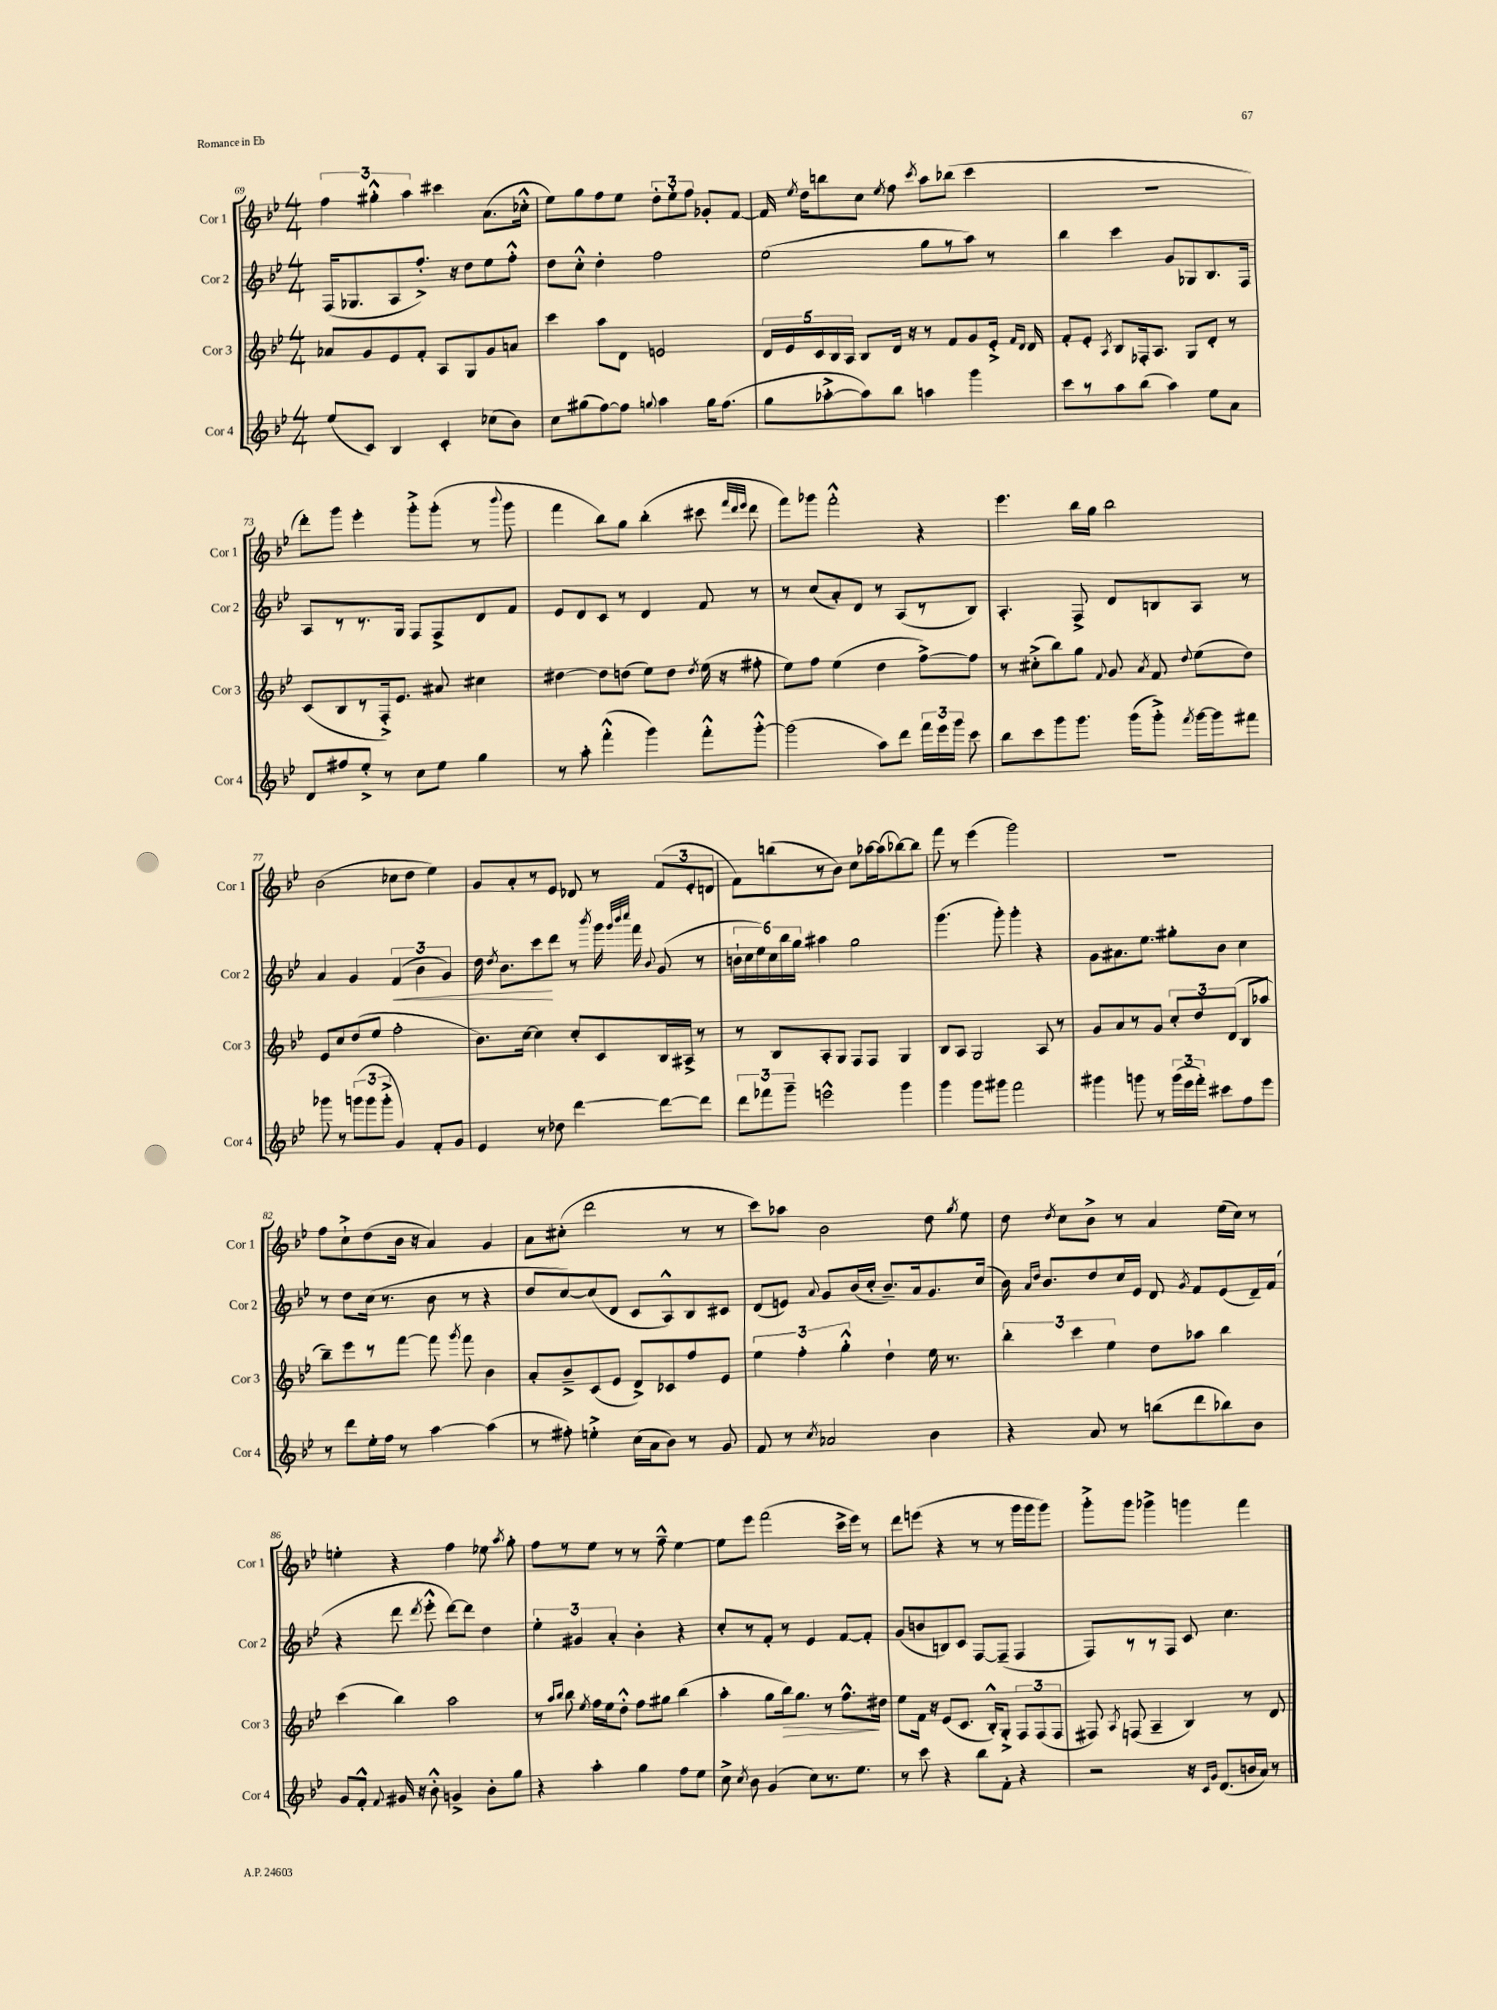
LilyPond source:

<<
\new StaffGroup <<
\new Staff = "s0" \with { instrumentName = "Cor 1" shortInstrumentName = "Cor 1" } {
    \clef treble \key bes \major \numericTimeSignature \time 4/4
    \autoBeamOff \tuplet 3/2 { f''4 gis''4-.-^ a''4 } cis'''4 a'8.[( ces''16]-.-^ |
    ees''8[) g''8 f''8 ees''8] \tuplet 3/2 { d''8[-. ees''8-. f''8] } ges'8[-. f'8]~ |
    f'16 \acciaccatura { ees''8 } d''16[ b''8 c''8] \acciaccatura { ees''8 } f''8 \acciaccatura { c'''8 } a''8[ bes''8]( c'''4 |
    R1 |
    d'''8[-.) g'''8] ees'''4-. g'''8[-.-> g'''8]-.( r8 \appoggiatura { bes'''8 } g'''8 |
    f'''4 bes''8[) g''8] bes''4-.( cis'''8 \grace { f'''32[ d'''32 ees'''32] } d'''8 |
    f'''8[) ges'''8] f'''2-.-^ r4 |
    ees'''4. bes''16[ g''16] bes''2 |
    bes'2( ces''8[ d''8] ees''4) |
    g'8[ a'8-. r8 ees'8] des'8 r8 \tuplet 3/2 { f'8[( ees'8-. d'8] } |
    f'8[) b''8( r8 bes'8]) c''8[ aes''16~ aes''16( bes''8~) bes''8] |
    f'''8 r8 ees'''4( g'''2) |
    R1 |
    f''8[ c''8-!-> d''8( bes'16] r16 a'4) g'4 |
    a'8[ cis''8]-.( d'''2 r8 r8 |
    c'''8[) aes''8] bes'2 d''8 \acciaccatura { g''8 } ees''8 |
    d''8 \acciaccatura { d''8 } c''8[ bes'8]-> r8 a'4 ees''16[( c''16]) r8 |
    e''4-. r4 f''4 ees''8 \acciaccatura { a''8 } g''8-. |
    f''8[ r8 ees''8] r8 r8 f''8---^ ees''4~ |
    ees''8[ ees'''8] f'''2( c'''16[-> ees'''16]) r8 |
    d'''8[ e'''8]( r4 r8 r8 g'''16[ g'''16 g'''8]) |
    g'''8[-.-> g'''8] ges'''4-> g'''4 f'''4 \bar "|." |
}
\new Staff = "s1" \with { instrumentName = "Cor 2" shortInstrumentName = "Cor 2" } {
    \clef treble \key bes \major \numericTimeSignature \time 4/4
    \autoBeamOff f16[( ges8. a8 f''8.]-.->) r16 d''8[ ees''8 f''8]-.-^ |
    d''8[ c''8]-.-^ d''4-. f''2 |
    ees''2( g''8[ r8 a''8]) r8 |
    bes''4 c'''4 g'8[ ges8 bes8. f16] |
    a8[ r8 r8. g16] f8[ f8-> d'8 f'8] |
    ees'8[ d'8 c'8] r8 d'4 f'8 r8 |
    r8 c''8[( a'8-.) d'8] r8 a8[( r8 bes8]) |
    a4.-. f8-> d'8[ b8 a8] r8 |
    a'4 g'4 \tuplet 3/2 { f'4\<( bes'4 g'4) } |
    d''16 \acciaccatura { d''8 } bes'8.[ c'''8\! d'''8] r8 \acciaccatura { bes'''8 } g'''16 \grace { g'''32[ bes'''32 c''''32] } f'''16 \appoggiatura { bes'8 } g'8( r8 |
    \tuplet 6/4 { b'16[-! c''16 ees''16) c''16 bes''16 g''16] } ais''4 g''2 |
    g'''4.( g'''8-.) g'''4-. r4 |
    g'8[ ais'8. ees''8.] gis''8[-. bes'8] c''4 |
    r8 d''8[ c''16]( r8. bes'8 r8 r4 |
    d''8[ c''8~) c''8( d'8] c'8[ a8-^) bes8 cis'8] |
    d'8[( e'8]) \appoggiatura { a'8 } g'8[ bes'16( c''16]-. bes'8.[--) a'16 g'8. c''16]( |
    bes'16) \grace { a'16[ d''16] } bes'8.[ d''8 c''16 ees'16] d'8 \acciaccatura { g'8 } f'8[ ees'8( d'16--) f'16]( |
    r4 d'''8 \acciaccatura { d'''8 } ees'''8-.-^ d'''8[~) d'''8] d''4 |
    \tuplet 3/2 { ees''4-. gis'4 a'4-. } bes'4-. r4 |
    c''8[-. r8 f'8]-. r8 ees'4 f'8[~ f'8]-. |
    g'8[( b'8 b8) c'8] f8[~ f8]--( f4 |
    f8[) r8 r8 f8] c'8 c''4. \bar "|." |
}
\new Staff = "s2" \with { instrumentName = "Cor 3" shortInstrumentName = "Cor 3" } {
    \clef treble \key bes \major \numericTimeSignature \time 4/4
    \autoBeamOff aes'8[ g'8 ees'8 f'8]-. a8[ g8 g'8 a'8] |
    c'''4 a''8[ d'8] e'2 |
    \tuplet 5/4 { d'16[ ees'16 c'16 bes16 a16] } bes8[ d'16] r16 r8 f'8[ g'8 ees'16]-.-> \grace { f'16[ d'16] } d'16 |
    f'8[-. ees'8]-. \acciaccatura { a8 } bes8[ fes16-. a8.] g8[ d'8]-. r8 |
    c'8[( bes8 r8 f16-.->) ees'8.] ais'8 cis''4 |
    dis''4~ dis''8[ d''8]( ees''8[) d''8] \acciaccatura { d''8 } ees''16( r16 fis''8-. |
    ees''8[) f''8] ees''4( d''4 f''8[~->) f''8] |
    r8 cis''8[-.->( bes''8) g''8] \appoggiatura { f'8 } g'8 \acciaccatura { a'8 } f'8 \appoggiatura { d''8 } ees''8[( d''8]) |
    ees'8[ c''8 d''8( ees''8] f''2-. |
    bes'8.[) c''16]~ c''4 c''8[-. c'8 bes16 ais16]-> r8 |
    r8 bes8[ a8-. g8] f8[ f8] g4 |
    bes8[ a8] g2 a8 r8 |
    g'8[ a'8 r8 g'8] \tuplet 3/2 { c''8[-. d''8 d'8]( } bes8[ aes''8] |
    bes''8[--) ees'''8 r8 f'''8]~ f'''8 \acciaccatura { g'''8 } f'''8 bes'4 |
    a'8[-. bes'8---> c'8( ees'8] d'8[->) ces'8 f''8 ees'8] |
    \tuplet 3/2 { ees''4 f''4-. g''4-.-^ } d''4-! ees''16 r8. |
    \tuplet 3/2 { bes''4-. c'''4 ees''4 } d''8[ aes''8] bes''4 |
    c'''4( bes''4) a''2 |
    r8 \grace { a''16[ bes''16] } bes''8 \acciaccatura { ees''8 } f''16[ ees''16 d''8]-.-^ f''8[ gis''8] bes''4( |
    a''4-. g''8[ bes''16\>) g''8.] r8 f''8.[-^\! dis''16] |
    ees''8[ f'16] r16 ees'8[( c'8.] bes16[-.-^) g8]-.-> \tuplet 3/2 { f8[ f8( f8] } |
    fis8) \acciaccatura { a8 } f8( a4-- bes4) r8 d'8 \bar "|." |
}
\new Staff = "s3" \with { instrumentName = "Cor 4" shortInstrumentName = "Cor 4" } {
    \clef treble \key bes \major \numericTimeSignature \time 4/4
    \autoBeamOff ees''8[( c'8]) bes4 c'4-. ces''8[( bes'8]) |
    c''8[ gis''8( f''8~) f''8] \appoggiatura { g''8 } a''4 g''16[ f''8.]( |
    g''8[ aes''8~-.-> aes''8) bes''8] a''4 g'''4 |
    c'''8[ r8 a''8 bes''8]( a''4) ees''8[ a'8] |
    d'8[ fis''8 ees''8]-.-> r8 c''8[ ees''8] g''4 |
    r8 a''8-. f'''4-.-^( g'''4) f'''8[-.-^ g'''8]~-.-^ |
    g'''2( a''8[) d'''8] \tuplet 3/2 { f'''16[ ees'''16 g'''16] } c'''8 |
    bes''8[ c'''8 g'''8 g'''8.] g'''16[( g'''8]-.->) \acciaccatura { f'''8 } g'''16[~ g'''16 fis'''8] |
    ges'''8 r8 \tuplet 3/2 { g'''8[( g'''8 g'''8]-.-> } g'4) f'8[-. g'8] |
    ees'4 r8 des''8 d'''4~ d'''8[~ d'''8] |
    \tuplet 3/2 { d'''8[ fes'''8 g'''8]-- } e'''2-^ g'''4 |
    g'''4 g'''8[ gis'''8] f'''2 |
    gis'''4 g'''8 r8 \tuplet 3/2 { g'''16[( ees'''16 f'''16]-.) } cis'''8[ f''8 ees'''8] |
    r8 d'''8[ ees''16-. f''16] r8 a''4~ a''4( |
    r8 fis''8-.) e''4-.-> c''16[( a'16 bes'8]) r8 g'8 |
    f'8 r8 \acciaccatura { c''8 } aes'2 bes'4 |
    r4 a'8 r8 b''8[( d'''8 bes''8) bes'8] |
    g'8[ f'8]-.-^ \appoggiatura { f'8 } gis'16 r16 bes'8-.-^ g'4-> bes'8[-. g''8] |
    r4 a''4-. g''4 f''8[ ees''8] |
    c''8-> \acciaccatura { c''8 } bes'8 g'4( c''8[) r8. ees''8.] |
    r8 c'''8 r4 bes''8[ f'8]-. r4 |
    r2 r16 \grace { c'16[ g'16] } d'8.[( b'16 a'16]) r8 \bar "|." |
}
>>
>>
\layout { \context { \Score currentBarNumber = #69 } }
